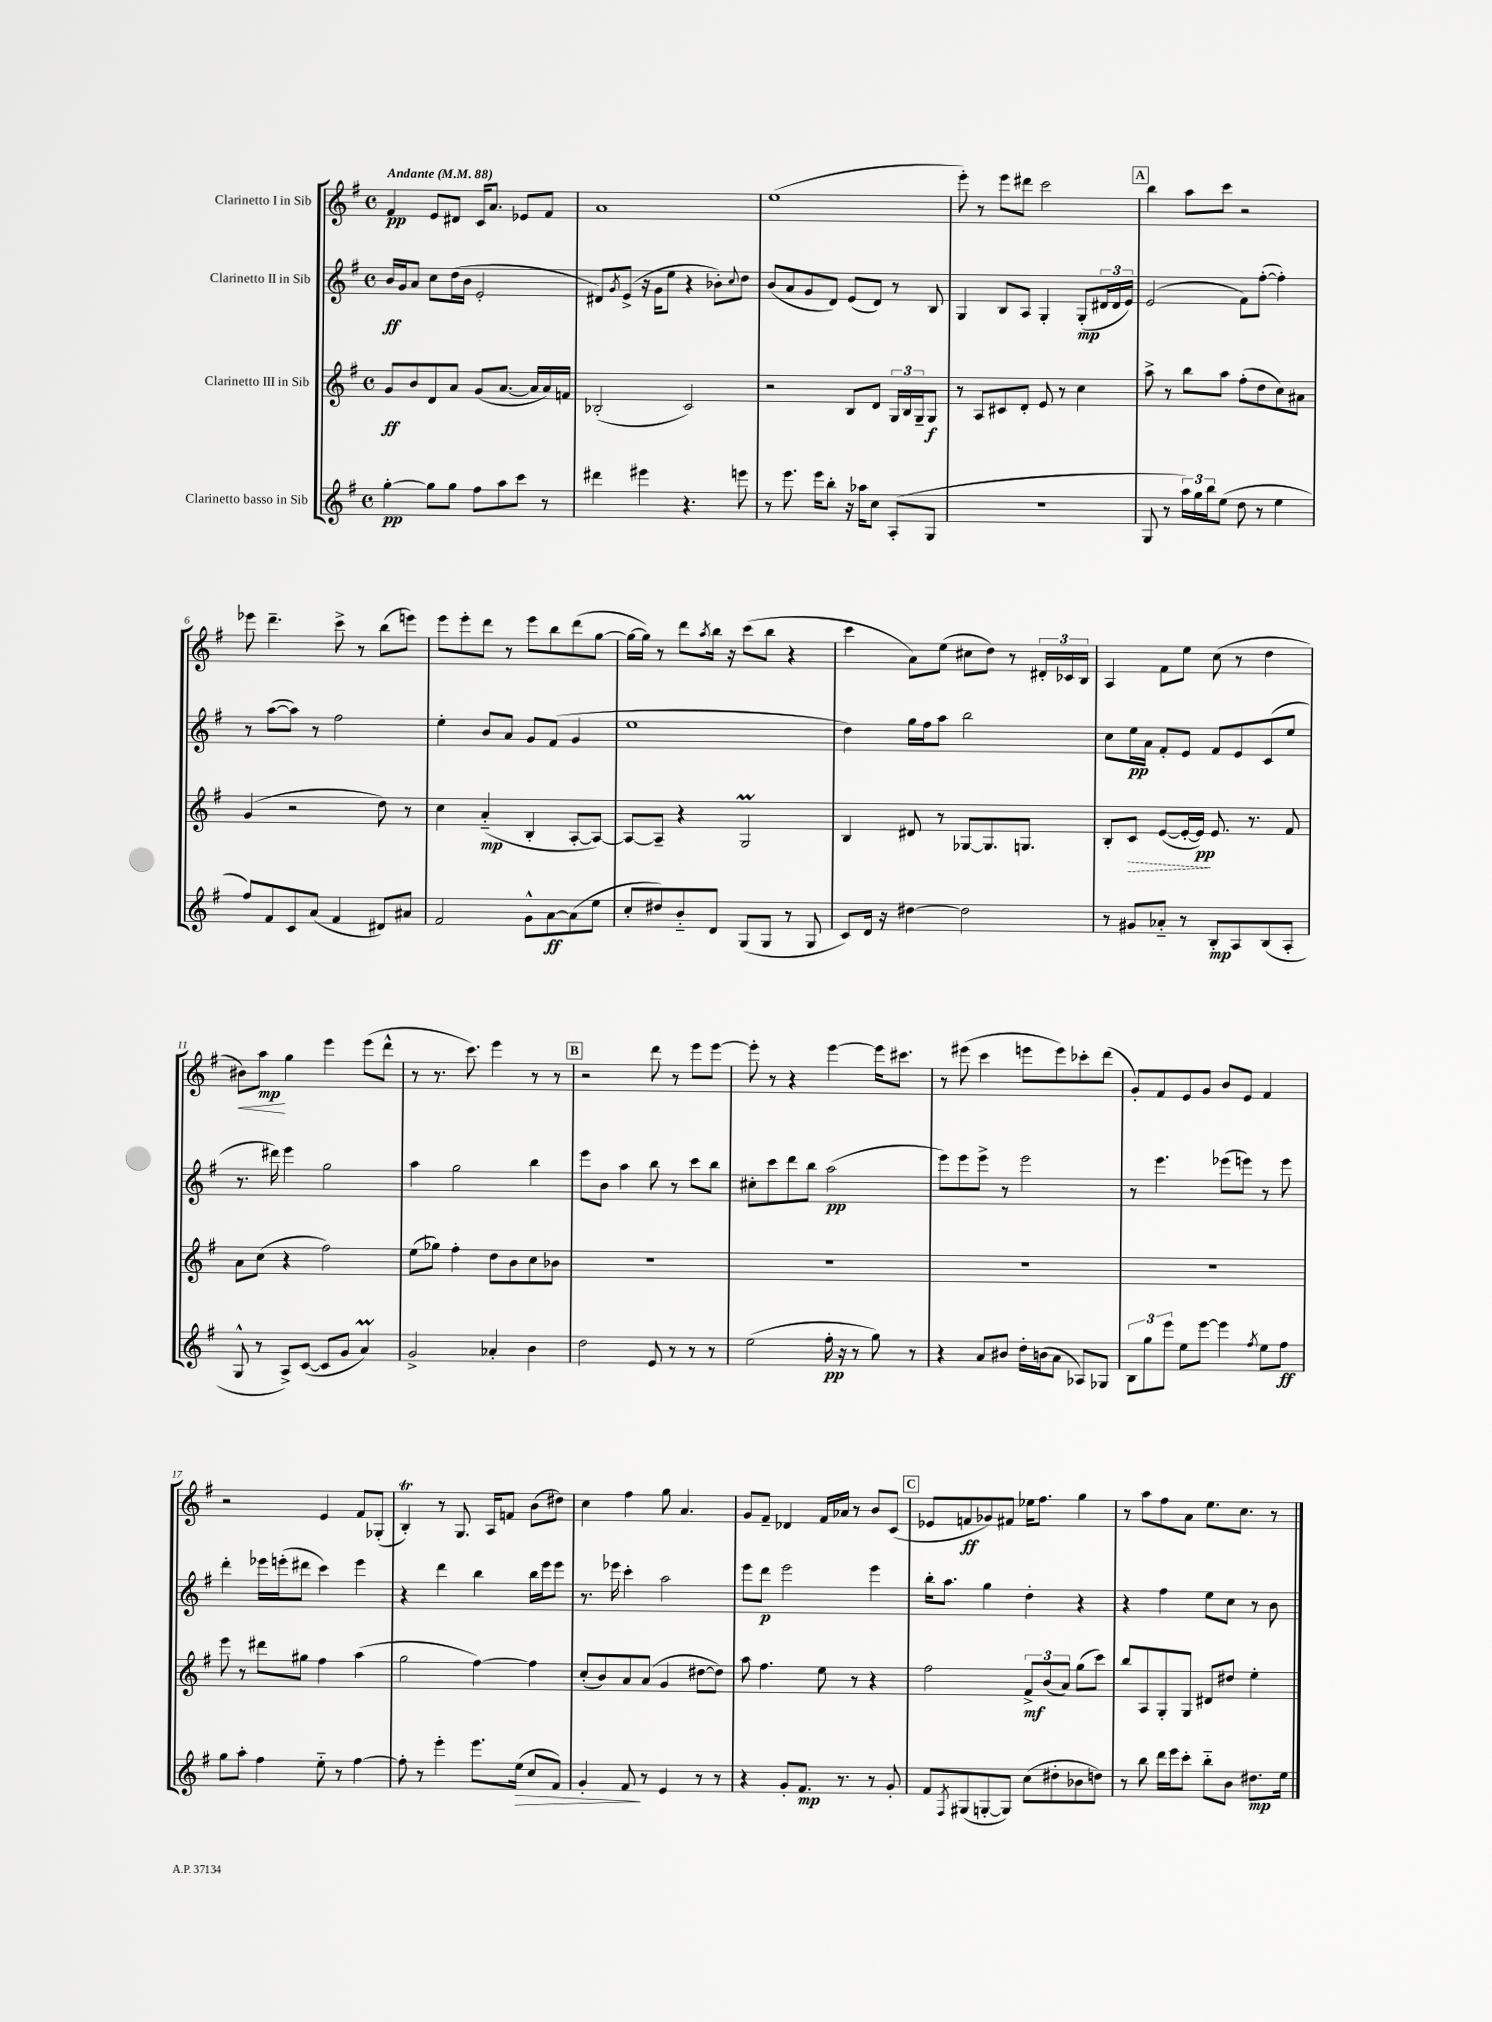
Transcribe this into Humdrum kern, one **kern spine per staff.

**kern	**kern	**kern	**kern
*staff4	*staff3	*staff2	*staff1
*clefG2	*clefG2	*clefG2	*clefG2
*k[f#]	*k[f#]	*k[f#]	*k[f#]
*M4/4	*M4/4	*M4/4	*M4/4
*met(c)	*met(c)	*met(c)	*met(c)
*MM88	*MM88	*MM88	*MM88
[4gg'	8g	16b	4f#
.	.	16g	.
.	8b	8a	.
8gg]	8d	8cc	8e
8gg	8a	(16dd	8d#
.	.	16b	.
8ff#	(8g	2e'	16c
.	.	.	8.a
8aa	[8.a	.	.
8ccc	.	.	8e-
.	16a]	.	.
8r	16a)	.	8f#
.	16f	.	.
=	=	=	=
4ddd#	(2B-'	8d#)	1a
.	.	8qg	.
.	.	(8e^	.
4eee#	.	16r	.
.	.	16g	.
.	.	8ee	.
4.r	2c)	4r	.
.	.	8b-')	.
.	.	8qqcc	.
8eee	.	8dd	.
=	=	=	=
8r	2r	(8b	(1ee
8.eee	.	8a	.
.	.	8g	.
16eee	.	.	.
8bb'	.	8d)	.
16r	8B	(8e	.
16aa-	.	.	.
8cc	8d	8d)	.
(8A'	24G	8r	.
.	24B	.	.
.	24G~	.	.
8G	8G	8B	.
=	=	=	=
1r	8r	4G	8eee')
.	8A	.	8r
.	8c#	8B	8eee
.	8d'	8A	8ddd#
.	8e	4G'	2ccc
.	8r	.	.
.	4cc	(8G'	.
.	.	24d#	.
.	.	24d#	.
.	.	24e)	.
=	=	=	=
8G	8aa^	(2e	4bb
8r	8r	.	.
24aa)	8bb	.	8aa
24gg	.	.	.
24bb	.	.	.
(8ee	8aa	.	8ccc
8dd	(8ff#'	8f#)	2r
8r	8dd	([8ff#'	.
4ee	8cc)	4ff#'])	.
.	8a#	.	.
=	=	=	=
8ff#)	(4g	8r	8eee-
8f#	.	([8aa	4.ddd~
8c	2r	8aa])	.
(8a	.	8r	.
4f#	.	2ff#	8ccc^
.	.	.	8r
8d#)	8dd)	.	(8bb
8a#	8r	.	8eee)
=	=	=	=
2f#	4cc	4ee'	8eee
.	.	.	8eee'
.	(4a'~	8b	8ddd
.	.	8a	8r
8g^^	4B'	8g	8eee
[8a	.	(8f#	8bb
(8a]	[8A'	4g	(8ddd
8ee	8A_)	.	[8gg
=	=	=	=
8cc'	8A_	1ee	16gg_
.	.	.	16gg])
8dd#)	8A~]	.	8r
8b'~	4r	.	8ddd
.	.	.	8qaa
8d	.	.	16bb
.	.	.	16r
(8G	2G	.	(8ccc
8G	.	.	8bb
8r	.	.	4r
8G	.	.	.
=	=	=	=
8c)	4B	4dd)	4ccc
16d	.	.	.
16r	.	.	.
[4dd#	8d#	16gg	8a)
.	.	16ff#	.
.	8r	8aa	(8ee
2dd#]	[8G-	2bb	8cc#
.	8.G-]	.	8dd)
.	.	.	8r
.	8.G	.	.
.	.	.	24d#'
.	.	.	24c-
.	.	.	24B
=	=	=	=
8r	8B'	8cc	4A
8g#	8c	16ee	.
.	.	16a	.
8a-'~	([8e	8f#'	8f#
8r	16e'_	8e	8ee
.	16e])	.	.
8B'	8.e	8f#	(8cc
8A	.	8e	8r
.	8.r	.	.
(8B	.	(8c	4dd
8A'	8f#	8ee	.
=	=	=	=
8G^^	8a	8.r	8b#)
8r	(8cc	.	8aa
.	.	16ddd#)	.
8A^)	4r	4eee	4gg
([8c	.	.	.
8c]	2ff#)	2gg	4eee
8g	.	.	.
4a)	.	.	(8eee
.	.	.	8ddd^^
=	=	=	=
2g^	(8ee	4aa	8r
.	8gg-)	.	8.r
.	4ff#'	2gg	.
.	.	.	8.ccc)
4a-'	8dd	.	4eee
.	8b	.	.
4b	8cc	4bb	8r
.	8b-	.	8r
=	=	=	=
2dd	1r	8eee	2r
.	.	8b	.
.	.	4aa	.
8e	.	8bb	8ddd
8r	.	8r	8r
8r	.	8ccc	8eee
8r	.	8bb	[8eee
=	=	=	=
(2ee	1r	8cc#'	8eee']
.	.	8ccc	8r
.	.	8ddd	4r
.	.	8bb	.
16ff#'	.	(2aa	[4eee
16r	.	.	.
8r	.	.	.
8gg)	.	.	16eee]
.	.	.	8.ccc#
8r	.	.	.
=	=	=	=
4r	1r	8eee)	8r
.	.	8eee	(8eee#
8a	.	8eee^	4ccc
8b#	.	8r	.
16dd'	.	2eee	8eee
(16b	.	.	.
8a	.	.	8eee)
8A-)	.	.	8ccc-'
8G-	.	.	(8ddd
=	=	=	=
12B	1r	8r	8g')
12gg	.	.	.
.	.	4.eee	8f#
12eee	.	.	.
8ee	.	.	8e
[8eee	.	.	8g
4eee]	.	(8eee-	8b
.	.	8eee)	8e
8qff#	.	.	.
8ee	.	8r	4f#
8ff#	.	8eee	.
=	=	=	=
8gg	8eee	4ddd'	2r
8aa'	8r	.	.
4ff#	8ddd#	16eee-	.
.	.	(16eee'	.
.	8gg#	8ddd#	.
8ee'~	4ff#	4ccc)	4e
8r	.	.	.
[4ff#	(4aa	4eee	8f#
.	.	.	(8G-'
=	=	=	=
8ff#']	2gg	4r	4B')
8r	.	.	.
4eee'	.	4ddd	8r
.	.	.	8.G
8.eee	[4ff#)	4bb	.
.	.	.	16A
.	.	.	8f
(16ee	.	.	.
8cc	4ff#]	16bb	(8b
.	.	16eee	.
8f#)	.	8eee	8dd#)
=	=	=	=
4g'	(8cc'	8.r	4cc
.	8b)	.	.
.	.	16eee-	.
8f#	8a	4ccc'	4ff#
8r	(8a	.	.
4e	4g	2aa	8gg
.	.	.	4.a
8r	[8dd#	.	.
8r	8dd#])	.	.
=	=	=	=
4r	8aa	8eee	8g
.	4.ff#	8ddd	8f#~
8g'	.	2eee	4d-
8.f#	.	.	.
.	8ee	.	16f#
8.r	.	.	16a-
.	8r	.	8r
8r	4r	4eee	8b
8g'	.	.	(8c
=	=	=	=
8f#	2ff#	16bb'	8e-
.	.	8.aa	.
8qF#	.	.	.
(8G#	.	.	8f
[8G'	.	4gg	8g-)
8G])	.	.	8f#
(8cc	12f#^	4dd'	16ee-
.	.	.	8.ff#
.	(12b	.	.
8dd#'	.	.	.
.	12a)	.	.
8b-	(8gg	4r	4gg
8dd)	8ccc)	.	.
=	=	=	=
8r	8bb	4r	8r
8bb	8A	.	8aa
16ddd	8G'	4ff#	8ff#
16eee	.	.	.
8ccc'	8G	.	8a
8bb'~	8d#	8ee	8.ee
8b	8dd#	8cc	.
.	.	.	8.cc
8.dd#	4ee'	8r	.
.	.	8b	8r
16ee	.	.	.
==	==	==	==
*-	*-	*-	*-
